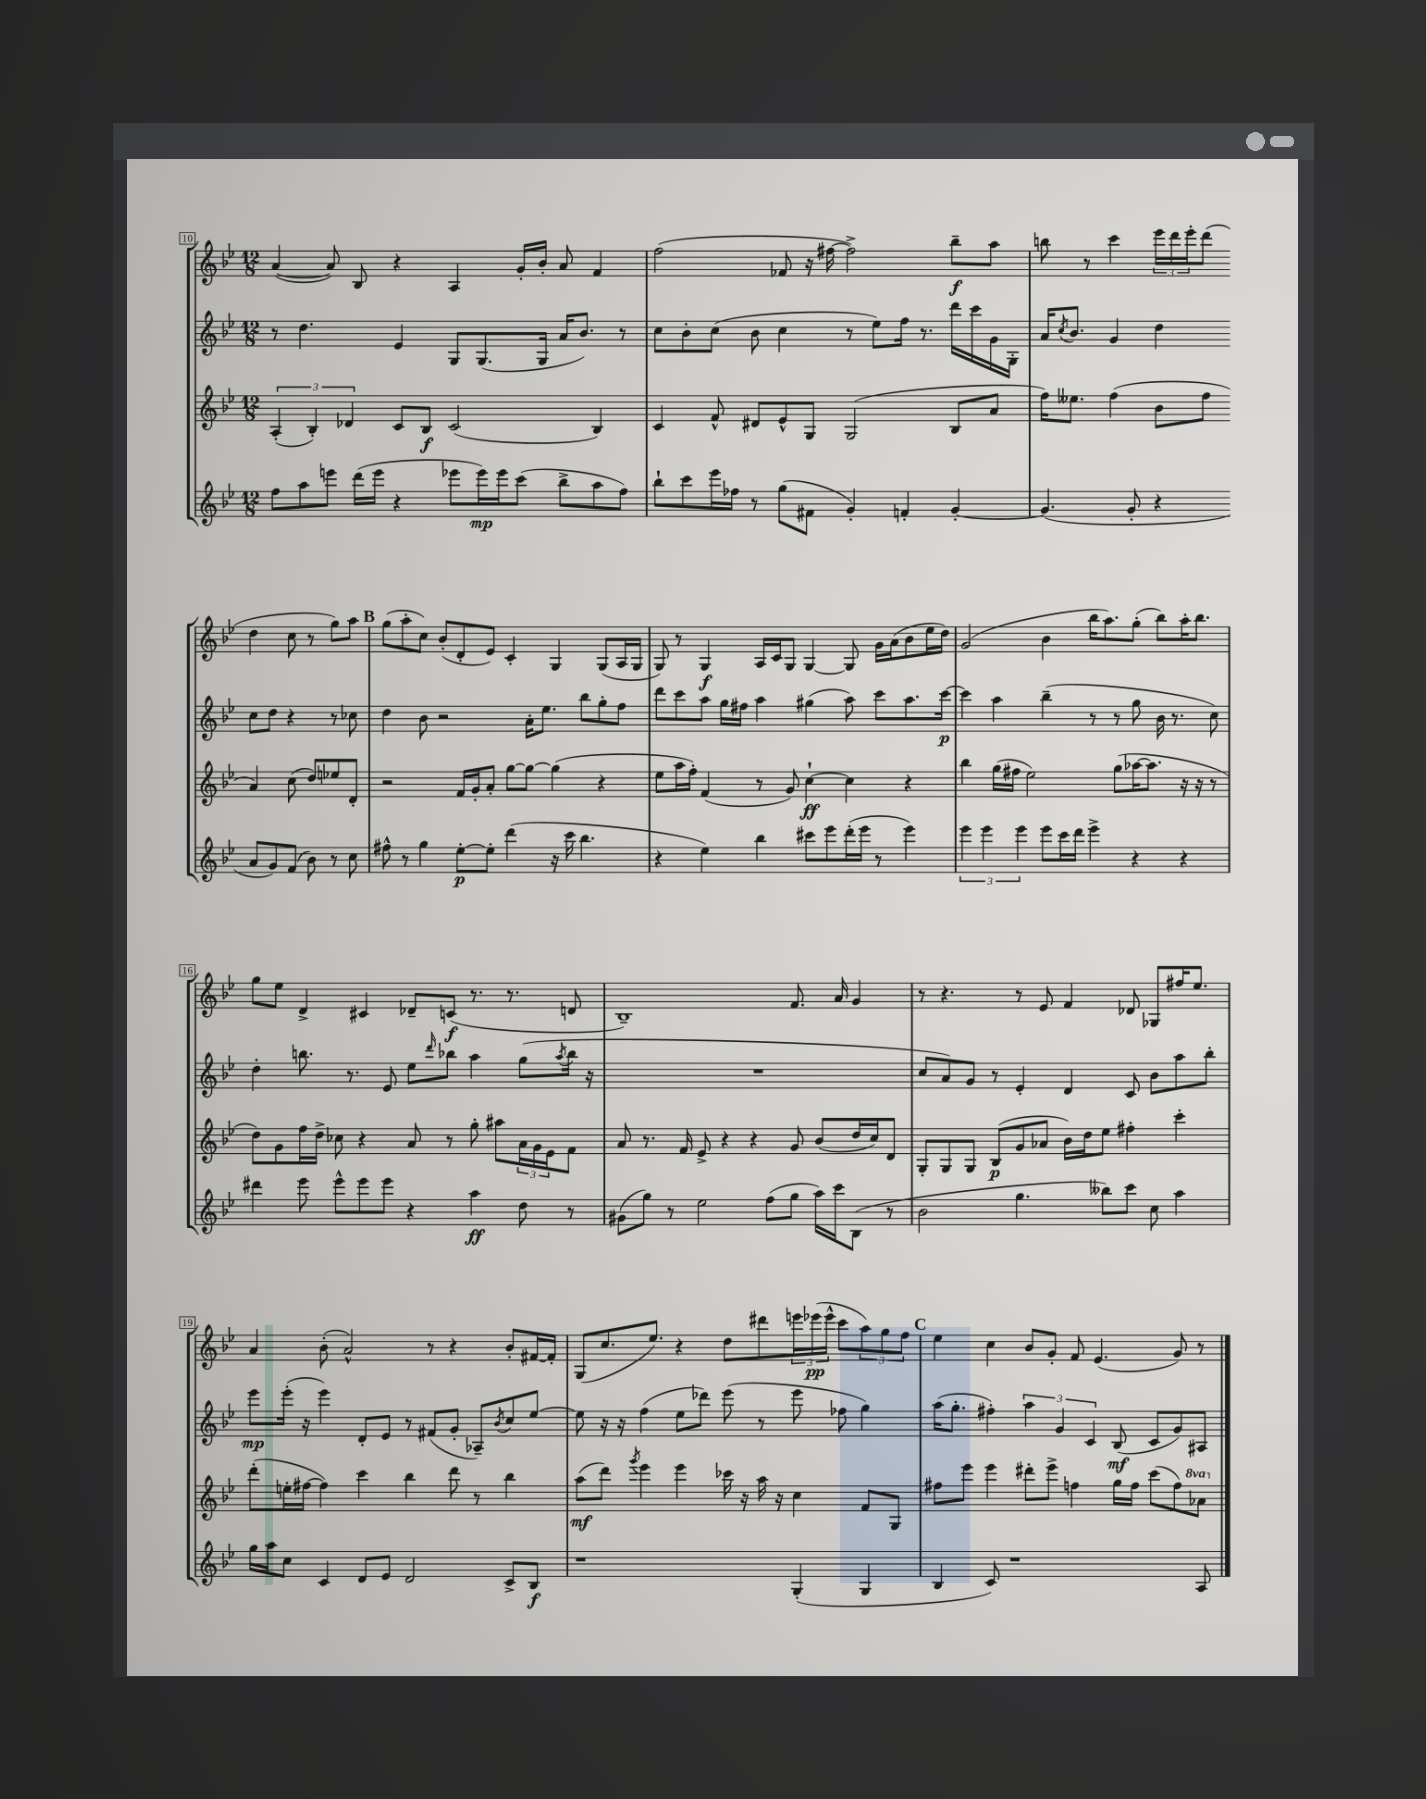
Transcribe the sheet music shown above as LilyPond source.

<<
\new StaffGroup <<
\new Staff = "s0" {
    \clef treble \key bes \major \numericTimeSignature \time 12/8
    a'4~( a'8) bes8 r4 a4 g'16-. bes'16-. a'8 f'4 |
    f''2( fes'8 r16 fis''16~ fis''2->) bes''8--\f a''8 |
    b''8 r8 c'''4 \tuplet 3/2 { ees'''16 d'''16 ees'''16-. } d'''8( d''4 c''8 r8 g''8) a''8 |
    \mark \markup { \bold "B" } g''8( a''8-. c''8) bes'8-.( d'8-. ees'8) c'4-. g4 g8( a16 g16 |
    g8) r8 g4\f a16 c'16 g8 g4~ g8 g'16 a'16( bes'8 ees''16 d''16) |
    g'2( bes'4 bes''16 a''8.) g''8-.( bes''8) a''16-. bes''8. |
    g''8 ees''8 d'4-> cis'4 des'8-- c'8\f( r8. r8. d'8 |
    bes1--) f'8. a'16 g'4 |
    r8 r4. r8 ees'8 f'4 des'8 ges8 fis''16 ees''8. |
    a'4 bes'8-.( a'2-^) r8 r4 bes'8-. fis'16~ fis'16-. |
    g8( c''8. ees''8.) r4 d''8 dis'''8 \tuplet 3/2 { e'''16 ees'''16\pp( ees'''16-^ } c'''8 \tuplet 3/2 { a''8) g''8 f''8 } |
    \mark \markup { \bold "C" } ees''4 c''4 bes'8 g'8-. f'8 ees'4.( g'8) r8 \bar "|." |
}
\new Staff = "s1" {
    \clef treble \key bes \major \numericTimeSignature \time 12/8
    r8 d''4. ees'4 g8 g8.( g16 a'16 bes'8.) r8 |
    c''8 bes'8-. c''8( bes'8 c''4 r8 ees''8) f''16 r8. d'''16 c'''16 g'16 g16-. |
    a'16 \acciaccatura { c''8 } bes'8. g'4 d''4 c''8 d''8 r4 r8 ces''8 |
    \mark \markup { \bold "B" } d''4 bes'8 r2 a'16-. ees''8. bes''8 g''8-. f''8 |
    d'''8 c'''8 a''8 g''16 fis''16 a''4 gis''4( a''8) c'''8 a''8. c'''16~\p |
    c'''4 a''4 bes''4--( r8 r8 g''8 bes'16 r8. c''8) |
    d''4-. b''8. r8. ees'8 ees''8 \grace { d'''16 } bes''8 a''4 g''8( \acciaccatura { a''8 } bes''16 r16 |
    R1. |
    c''8 a'8) g'8 r8 ees'4-. d'4 c'8 bes'8 a''8 bes''8-. |
    ees'''8\mp ees'''16-.( r16 ees'''4) d'8-. ees'8 r8 fis'8( g'8-. aes8--) \acciaccatura { bes'8 } c''8 ees''8~ |
    ees''8 r16 r16 f''4( ees''8 des'''8) ees'''8( r8 ees'''8 fes''8 g''4) |
    \mark \markup { \bold "C" } a''16( g''8.-. fis''4-.) \tuplet 3/2 { a''4 g'4 c'4 } bes8\mf( c'8 g'8) ais8 \bar "|." |
}
\new Staff = "s2" {
    \clef treble \key bes \major \numericTimeSignature \time 12/8 \set Staff.ottavationMarkups = #ottavation-simple-ordinals
    \tuplet 3/2 { a4-.( bes4-.) des'4 } c'8 bes8\f c'2( bes4) |
    c'4 f'8-^ dis'8 ees'8-^ g8 g2( bes8 a'8 |
    f''16) eeses''8. f''4( bes'8 f''8 a'4) c''8( d''8) ees''8 d'8-. |
    \mark \markup { \bold "B" } r2 f'16 g'16-. a'8-. g''8~ g''8~ g''4( r4 |
    ees''8 a''16 f''16-.) f'4( r8 g'8) c''4~-!\ff c''4 r4 |
    bes''4 g''16( fis''16 ees''2) g''8( aes''16~ aes''8. r16 r16 r8 |
    d''8) g'8 f''16 d''16-> ces''8 r4 a'8 r8 g''8-. ais''8 \tuplet 3/2 { a'16 g'16 ees'16 } f'8 |
    a'8 r8. f'16 ees'8-> r4 r4 g'8 bes'8( d''16 c''16) d'8 |
    g8-. g8 g8 bes8\p( g'8 aes'8 bes'16) d''16 ees''8 fis''4-. c'''4-. |
    d'''8-.( e''16-. fis''16~ fis''4) c'''4 bes''4 d'''8 r8 bes''4 |
    a''8\mf( d'''8) \acciaccatura { g'''8 } ees'''4 ees'''4 ces'''16 r16 a''16 r16 c''4 f'8 g8 |
    \mark \markup { \bold "C" } fis''8 ees'''8 ees'''4 dis'''8-. ees'''8-> f''4 g''16 f''16 c'''8( f''8) \ottava #1 aes''8 \ottava #0 \bar "|." |
}
\new Staff = "s3" {
    \clef treble \key bes \major \numericTimeSignature \time 12/8
    f''8 a''8 e'''8 d'''16( e'''16 r4 ees'''8 ees'''16\mp) ees'''16 c'''8( bes''8-> a''8 f''8) |
    bes''8-! c'''8 ees'''16 fes''16 r8 g''8( fis'8 g'4-.) f'4-. g'4~-. |
    g'4.( g'8-. r4 a'8 g'8) f'8( bes'8) r8 c''8 |
    \mark \markup { \bold "B" } fis''8-^ r8 g''4 ees''8~-.\p ees''8-. d'''4( r16 c'''16 bes''4. |
    r4 ees''4) bes''4 cis'''8 ees'''8 d'''16-.( ees'''16 r8 ees'''4) |
    \tuplet 3/2 { ees'''4 ees'''4 ees'''4 } ees'''8 c'''16 d'''16 ees'''4-> r4 r4 |
    dis'''4 ees'''8 ees'''8-^ ees'''8 ees'''8 r4 a''4\ff d''8 r8 |
    gis'8( g''8) r8 ees''2 f''8( g''8 a''16) c'''16 bes8( r8 |
    bes'2 g''4. beses''8) c'''8 c''8 a''4 |
    g''16 a''16 c''8 c'4 d'8 ees'8 d'2 c'8-> bes8\f |
    r1 g4-.( g4 |
    \mark \markup { \bold "C" } bes4 c'8) r1 a8 \bar "|." |
}
>>
>>
\layout { \context { \Score currentBarNumber = #10 \override BarNumber.stencil = #(make-stencil-boxer 0.1 0.3 ly:text-interface::print) } }
